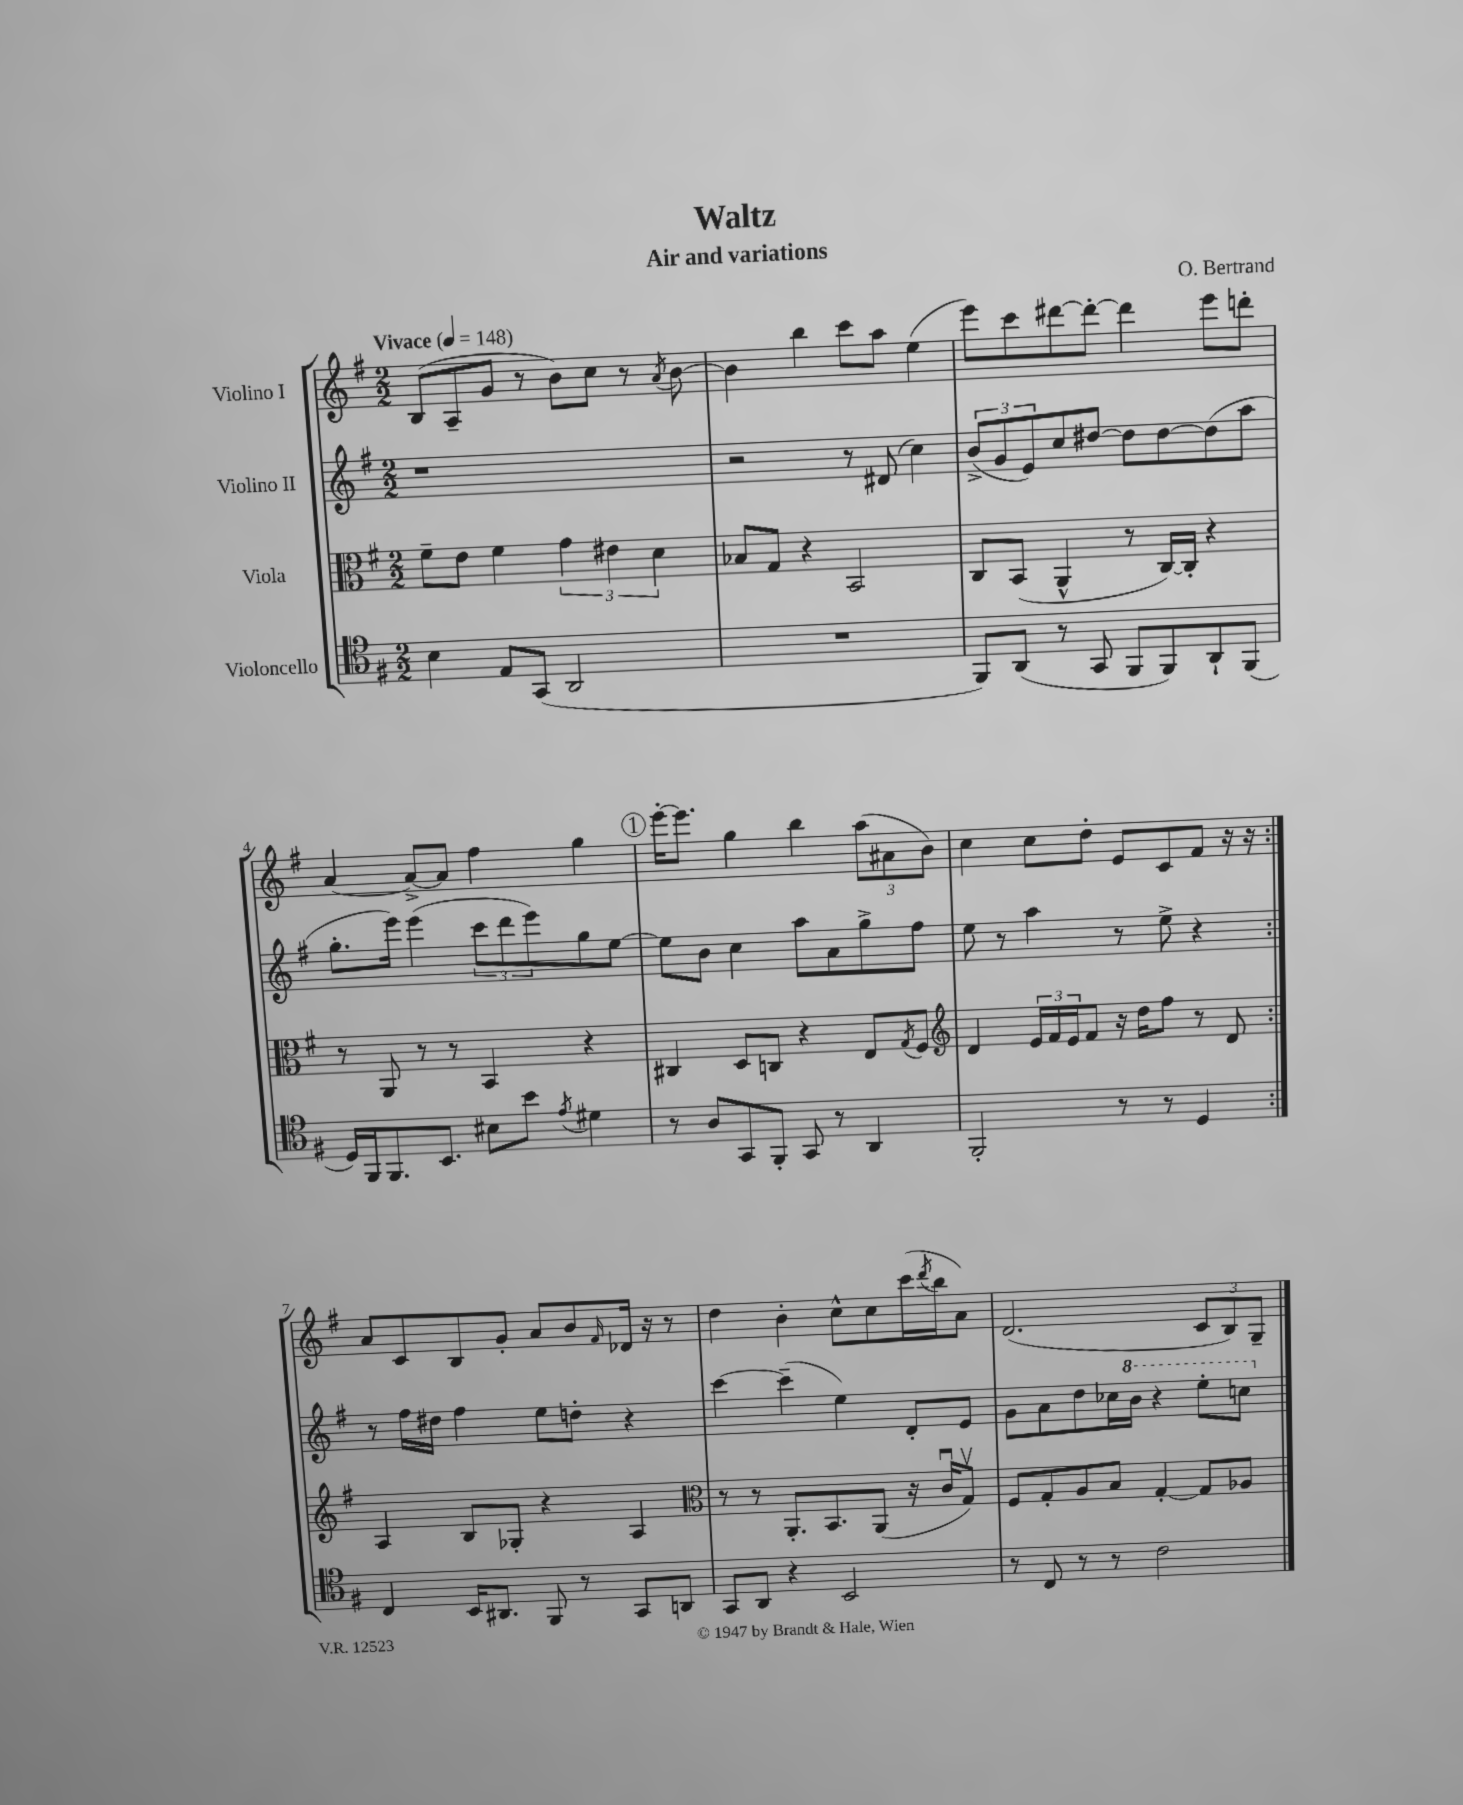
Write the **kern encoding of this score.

**kern	**kern	**kern	**kern
*staff4	*staff3	*staff2	*staff1
*clefC4	*clefC3	*clefG2	*clefG2
*k[f#]	*k[f#]	*k[f#]	*k[f#]
*M2/2	*M2/2	*M2/2	*M2/2
*MM148	*MM148	*MM148	*MM148
4B\	8f#~\L	1r	(8B/L
.	8e\J	.	8A~/
8E/L	4f#\	.	8g/J
(8GG/J	.	.	8r
2AA/	6g\	.	8b\L)
.	.	.	8cc\J
.	6e#\	.	.
.	.	.	8r
.	6d\	.	.
.	.	.	8qa/
.	.	.	[8b\
=	=	=	=
1r	8B-/L	2r	4b\]
.	8G/J	.	.
.	4r	.	4bb\
.	2BB/	8r	8ccc\L
.	.	(8d#/	8aa\J
.	.	4cc\)	(4ee\
=	=	=	=
8FF#/L)	8C/L	(12b^/L	8eee\L)
.	.	12g/	.
(8AA/J	(8BB/J	.	8ccc\
.	.	12e/)	.
8r	4AA^^/	8cc/	[8ddd#\
8GG/	.	[8dd#/J	8ddd#'\_J
8FF#/L	8r	8dd#\]L	4ddd#\]
8FF#/)	[16C/LL)	[8dd#\	.
.	16C'/]JJ	.	.
8AA`/	4r	(8dd#\]	8eee\L
(8FF#/J	.	8aa\J	8ddd'\J
=	=	=	=
16D/LL)	8r	8.gg'\L	[4a/
16FF#/J	.	.	.
8.FF#/	8AA/	.	.
.	.	16eee\Jk)	.
.	8r	(4eee\	8a^/_L
8.BB/J	.	.	.
.	8r	.	8a/]J
8B#\L	4BB/	12ccc\L	4ff#\
.	.	12ddd\	.
8b\J	.	.	.
.	.	12eee\)	.
8qe/	.	.	.
4d#\	4r	8gg\	4gg\
.	.	[8ee\J	.
=	=	=	=
8r	4C#/	8ee\]L	[16eee'\LK
.	.	.	8.eee\]J
8A/L	.	8b\J	.
8GG/	8D/L	4cc\	4gg\
8FF#'/J	8C/J	.	.
8GG/	4r	8aa\L	4bb\
8r	.	8a\	.
4AA/	8E/L	8gg^\	(12aa\L
.	.	.	12a#\
.	8qG/	.	.
.	8F#/J	8ff#\J	.
.	.	.	12b\J)
=	=	=	=
*	*clefG2	*	*
2FF#'/	4d/	8ee\	4cc\
.	.	8r	.
.	24e/LL	4aa\	8cc\L
.	24f#/	.	.
.	24e/J	.	.
.	8f#/J	.	8dd'\J
8r	16r	8r	8e/L
.	16dd\LK	.	.
8r	8ff#\J	8ee^\	8c/
4D/	8r	4r	8f#/J
.	8d/	.	16r
.	.	.	16r
=:|!	=:|!	=:|!	=:|!
4C/	4A/	8r	8a/L
.	.	16ff#\LL	8c/
.	.	16dd#\JJ	.
16BB/LK	8B/L	4ff#\	8B/
8.AA#/J	.	.	.
.	8G-'/J	.	8g'/J
8FF#/	4r	8ee\L	8a/L
8r	.	8dd'\J	8b/
.	.	.	16qqf#/
8GG/L	4A/	4r	16d-/Jk
.	.	.	16r
8AA/J	.	.	8r
=	=	=	=
*	*clefC3	*	*
8GG/L	8r	[4ccc\	4dd\
8AA/J	8r	.	.
4r	8.AA'/L	(4ccc~\]	4b'\
.	8.BB/	.	.
2BB/	.	4ee\)	8cc^^\L
.	(8AA/J	.	8cc\
.	16r	8d'/L	(16ccc\L
.	.	.	8qddd/
.	16cu/LK	.	16bb\J
.	8Gv/J)	8e/J	8a\J)
=	=	=	=
8r	8F#/L	8g\L	(2.d/
8C/	8G'/	8a\	.
8r	8A/	8dd\	.
8r	8B/J	16cc-\L	.
.	.	16bb\JJ	.
2c\	[4G'/	4r	.
.	8G/]L	8eee'\L	12c/L
.	.	.	12B/)
.	8A-/J	8ccc\J	.
.	.	.	12G~/J
==	==	==	==
*-	*-	*-	*-
